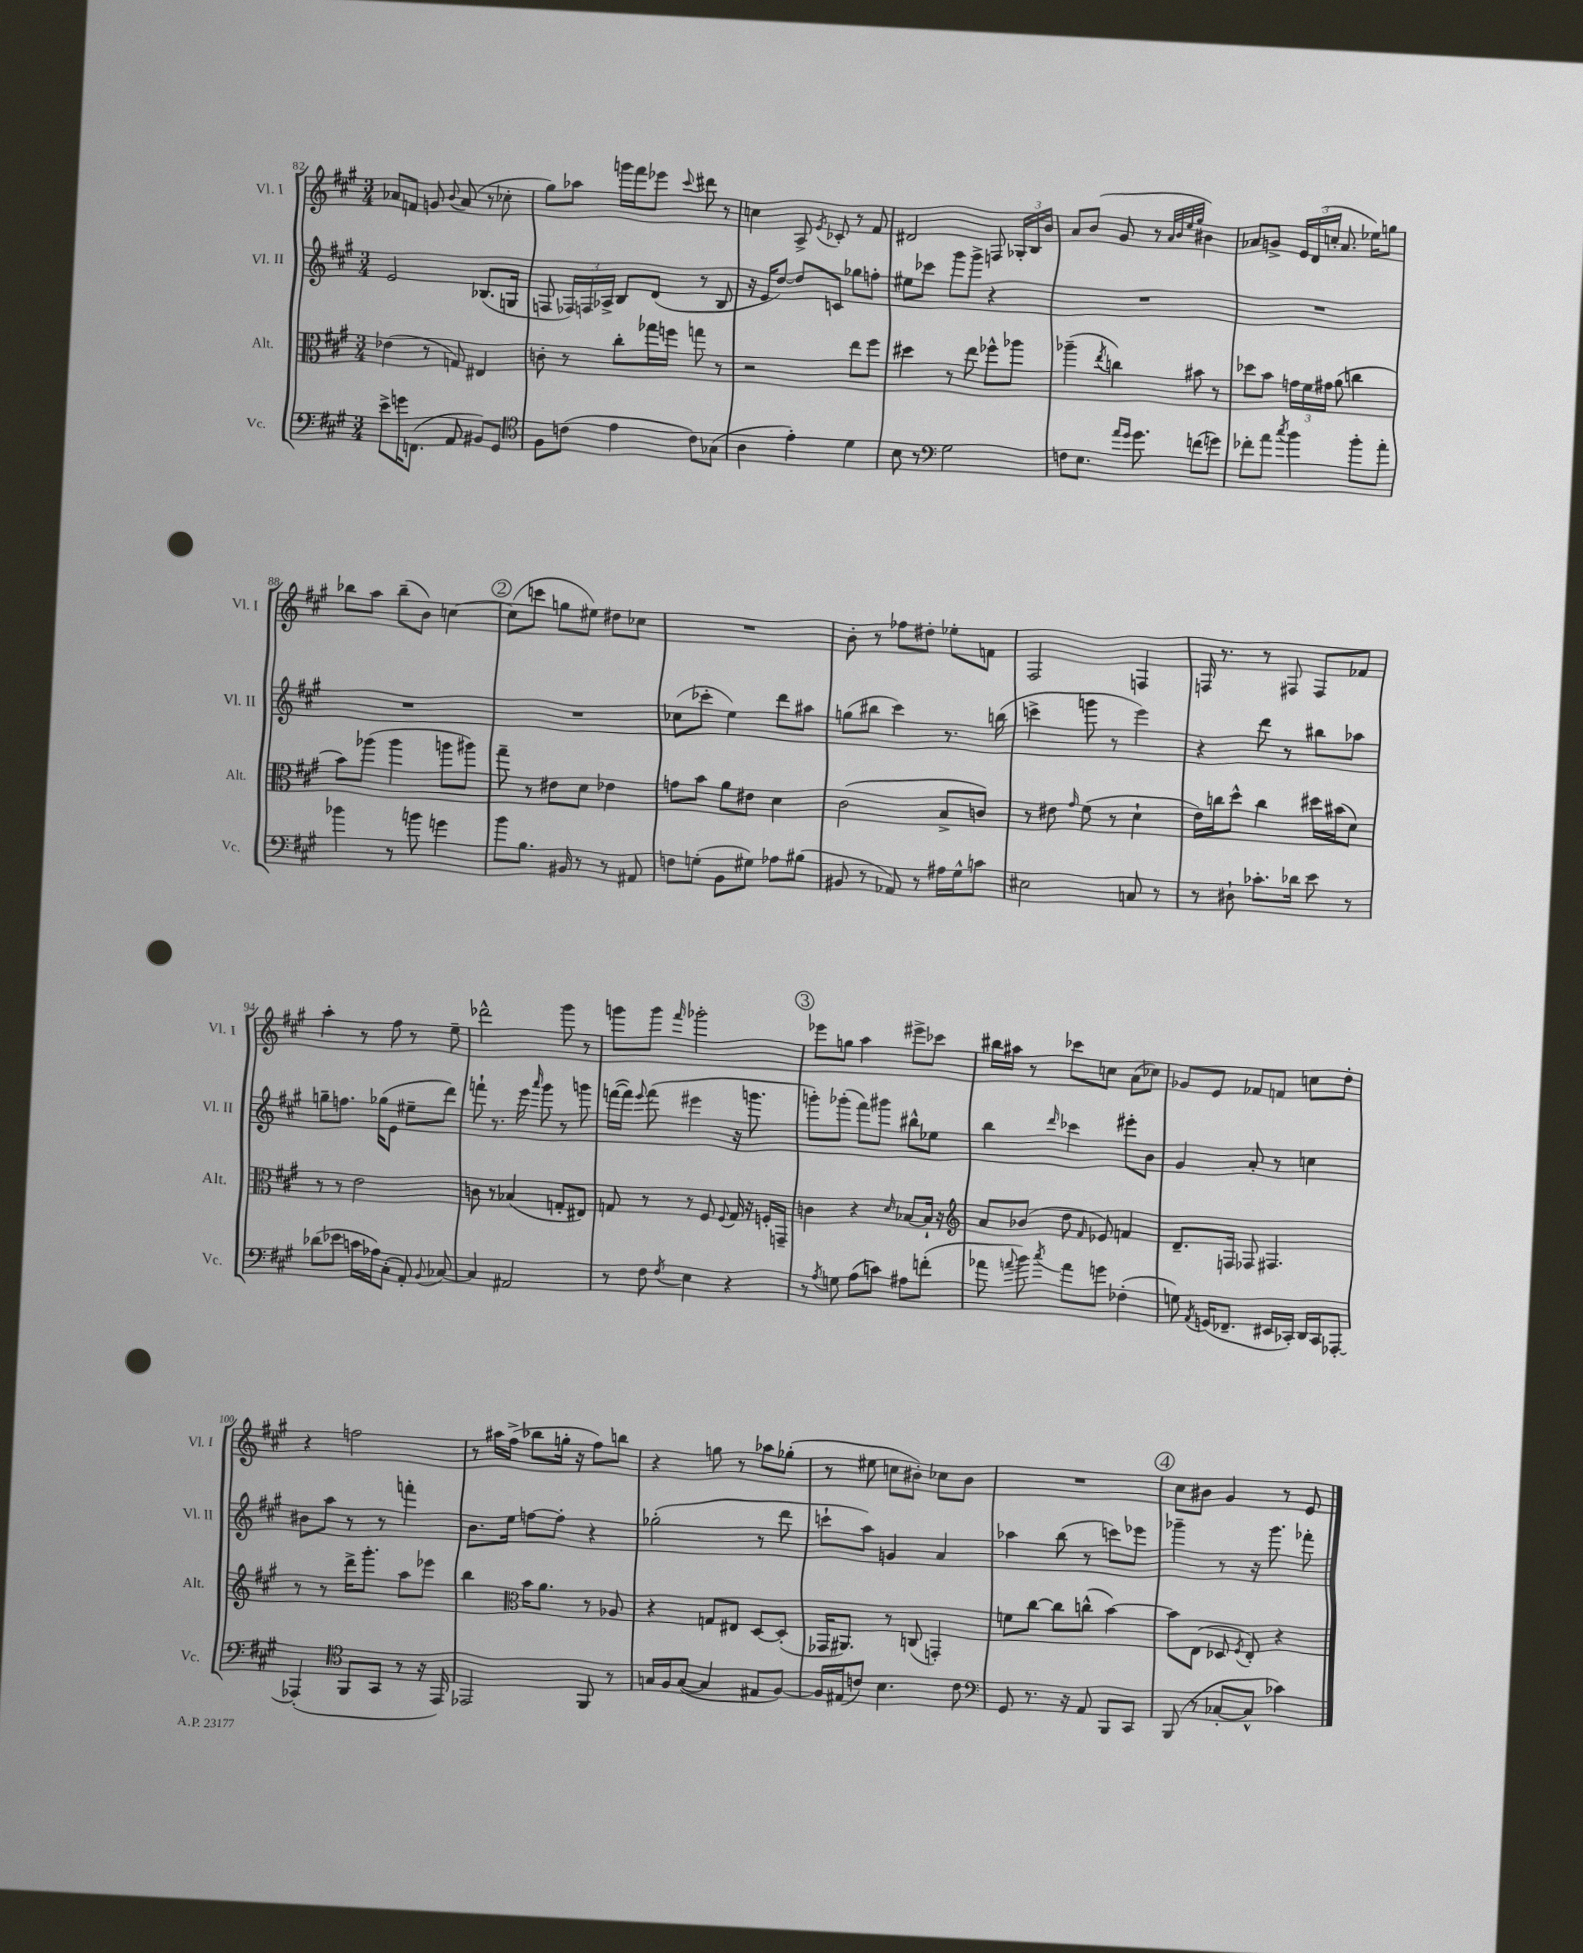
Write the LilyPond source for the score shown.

<<
\new StaffGroup <<
\new Staff = "s0" \with { instrumentName = "Vl. I" shortInstrumentName = "Vl. I" } {
    \clef treble \key a \major \numericTimeSignature \time 3/4
    \autoBeamOff aes'8[ f'8] g'8 \appoggiatura { b'8 } aes'8( r8 ces''8-. |
    gis''8[) aes''8] g'''16[ fis'''16 ees'''8] \appoggiatura { cis'''8 } dis'''8 r8 |
    c''4 a8-> \acciaccatura { e'8 } ces'8-. r8 fis'8 |
    dis'2 f8 \tuplet 3/2 { ges16[-. b16 b'16] } |
    a'8[ b'8]( gis'8 r8 \grace { a'32[ b'32 e''32 gis''32] } bis'4) |
    aes'8[ g'8]-> \tuplet 3/2 { e'16[ d'16( c''16]-. } aes'8. ees''16[) g''8] |
    bes''8[ a''8] bes''8[--( b'8]) c''4~ |
    \mark \markup { \circle "2" } c''8[( c'''8] g''8[ eis''8]) dis''8[ ces''8] |
    R2. |
    b'8-. r8 fes''8[ dis''8]-. ees''8[-. f'8] |
    fis2 f4 |
    f16 r8. r8 fis8 fis8[ fes'8] |
    a''4-. r8 fis''8 r8 e''8-- |
    des'''2-^ gis'''8 r8 |
    g'''8[ g'''8] \grace { fis'''16 } ges'''2-. |
    \mark \markup { \circle "3" } ees'''8[ g''8] a''4 eis'''8[-> ces'''8] |
    bis''16[ ais''16] r8 ces'''8[ c''8] a'8[( ces''8]) |
    ges'8[ e'8] fes'8[ f'8] c''8[ d''8]-. |
    r4 f''2 |
    r8 ais''16[ fis''16]->( bes''8[ g''16]-. r16 fis''8[) b''8] |
    r4 g''8 r8 aes''8[ ges''8]-.( |
    r8 eis''8 c''8[ bis'8]-.) ces''8[ bis'8] |
    R2. |
    \mark \markup { \circle "4" } cis''8[ bis'8] gis'4 r8 e'8 \bar "|." |
}
\new Staff = "s1" \with { instrumentName = "Vl. II" shortInstrumentName = "Vl. II" } {
    \clef treble \key a \major \numericTimeSignature \time 3/4
    \autoBeamOff e'2 bes8.[( g16] |
    f8 \tuplet 3/2 { fes16[) f16 aes16]-> } b8[ d'8]( r8 b8 |
    r16 e'16[ d''8]~) d''8[ c'8] ges''8[ f''8]-. |
    eis''8[ ces'''8] gis'''8[ gis'''8]-> r4 |
    R2. |
    R2. |
    R2. |
    \mark \markup { \circle "2" } R2. |
    ces''8[( ces'''8]-. e''4) d'''8[ ais''8] |
    g''8[( bis''8] cis'''4) r8. b''16( |
    c'''4-> g'''8 r8 e'''4) |
    r4 d'''8 r8 bis''8[ aes''8] |
    g''8[-- f''8.] ges''16[( e'8] eis''8[-- d'''8]) |
    f'''8-! r8. e'''16 \grace { a'''16 } gis'''8 r8 g'''8 |
    f'''16[~( f'''16]) \appoggiatura { e'''8 } f'''8( eis'''4 r16 g'''8. |
    \mark \markup { \circle "3" } g'''8[-.) ges'''8]-.( fis'''8[) gis'''8] bis''8[-^ ees''8] |
    b''4 \grace { d'''16 } ces'''4 eis'''8[-. b'8] |
    gis'4 a'8-. r8 c''4 |
    bis'8[ a''8] r8 r8 f'''4-. |
    b'8.[ e''16] f''8[~ f''8]-. r4 |
    ges''2-.( r8 d'''8 |
    c'''8[-! a''8]) g'4 a'4 |
    aes''4 b''8( r8 c'''8[) ees'''8] |
    \mark \markup { \circle "4" } ges'''4-- r8 r16 ges'''8. fes'''8-. \bar "|." |
}
\new Staff = "s2" \with { instrumentName = "Alt." shortInstrumentName = "Alt." } {
    \clef alto \key a \major \numericTimeSignature \time 3/4
    \autoBeamOff ees'4( r8 g8) eis4 |
    c'8-. r8 cis''8[-. ges''16 f''16] g''8 r8 |
    r2 e''8[ fis''8] |
    dis''4 r8 e''8 fes''8[-^ aes''8] |
    aes''4--( \acciaccatura { e''8 } c''4) bis'8 r8 |
    des''8[ b'8] \tuplet 3/2 { g'16[ fis'16 gis'16] } a'8( c''4 |
    b'8[) aes''8]( aes''4 a''8[ ais''8]) |
    \mark \markup { \circle "2" } gis''8-- r8 eis'8[ d'8] ees'4 |
    g'8[ b'8] a'8[ eis'8] d'4 |
    cis'2( b8[-> c'8]) |
    r8 eis'8 \grace { gis'16 } fis'8( r8 d'4-! |
    e'16[) c''16 d''8]-^ c''4 dis''16[ bis'16( d'8]) |
    r8 r8 e'2 |
    c'8 r8 bes4( g8[-. eis8]) |
    g8 r8 r8 fis8 \appoggiatura { fis8 } g16 r16 f16[-. g,16]-- |
    \mark \markup { \circle "3" } c'4 r4 \grace { d'16 } bes8[~ bes16]-! r16 |
    \clef treble a'8[ bes'8]( d''8 \grace { fis'16 } ees'8) f'4 |
    d'8.[-- f16] fes8 fis4. |
    r8 r8 d'''16[-> gis'''8.]-. a''8[ ees'''8] |
    b''4 \clef alto b'16[ a'8.] r8 aes8 |
    r4 g8[ eis8] d8[~ d8]-.( |
    ges,16[ ais,8.]) r8 c8( g,4-.) |
    f'8[ cis''8]~ cis''8[ c''8]-^( b'4~) |
    \mark \markup { \circle "4" } b'8[ e8]( des8 \acciaccatura { fis8 } e8-.) r4 \bar "|." |
}
\new Staff = "s3" \with { instrumentName = "Vc." shortInstrumentName = "Vc." } {
    \clef bass \key a \major \numericTimeSignature \time 3/4
    \autoBeamOff e'8[-> g'16 f,8.]( a,8 bis,8[) gis,8] |
    \clef tenor fis8[ c'8]( e'4 c'8[) ges8]( |
    a4 e'4-.) d'4 |
    b8 r8 \clef bass gis2 |
    f8[ e8.] \grace { a'16[ gis'16] } gis'8. f'8[( g'8]) |
    fes'8[-. a'8] \acciaccatura { cis''8 } b'4 b'8[-. a'8]-. |
    bes'4 r8 b'8 g'4 |
    \mark \markup { \circle "2" } b'8[ b8.] bis,16 r8 r8 ais,8 |
    f8[ g8]-.( b,8[ gis8]) aes8[ bis8]( |
    bis,8 r8 aes,8) r8 ais16[ gis16-^ c'8] |
    eis2 c8 r8 |
    r8 dis8-! ces'8.[-. des'16] e'8 r8 |
    des'8[( ees'8] c'16[ aes16) cis8]-.( a,8-.) \appoggiatura { b,8 } ces8~ |
    ces4 ais,2 |
    r8 fis8 \acciaccatura { fis8 } e4 r4 |
    \mark \markup { \circle "3" } r8 \acciaccatura { a8 } g8 a8[( c'8]) ais8[ f'8]-.( |
    aes'8 \appoggiatura { a'8 } b'8) \acciaccatura { cis''8 } a'8[ g'8] fes4-.( |
    g8) \acciaccatura { a,8 } g,16[( fes,8.]-- eis,16[ ces,16]-.) d,16[ ces,16 aes,,8]~-. |
    aes,,4-.( \clef tenor fis,8[ gis,8] r8 r16 e,16) |
    ees,2 fis,8 r8 |
    g16[ fis16 g8]~( g4 eis8[ fis8]~) |
    fis16[ eis16( c'8]) b4. c'8 |
    \clef bass gis,8 r8. r16 a,8 b,,8[ cis,8] |
    \mark \markup { \circle "4" } b,,8( r8 ces8[~-. ces8]-^ ces'4) \bar "|." |
}
>>
>>
\layout { \context { \Score currentBarNumber = #82 } }
